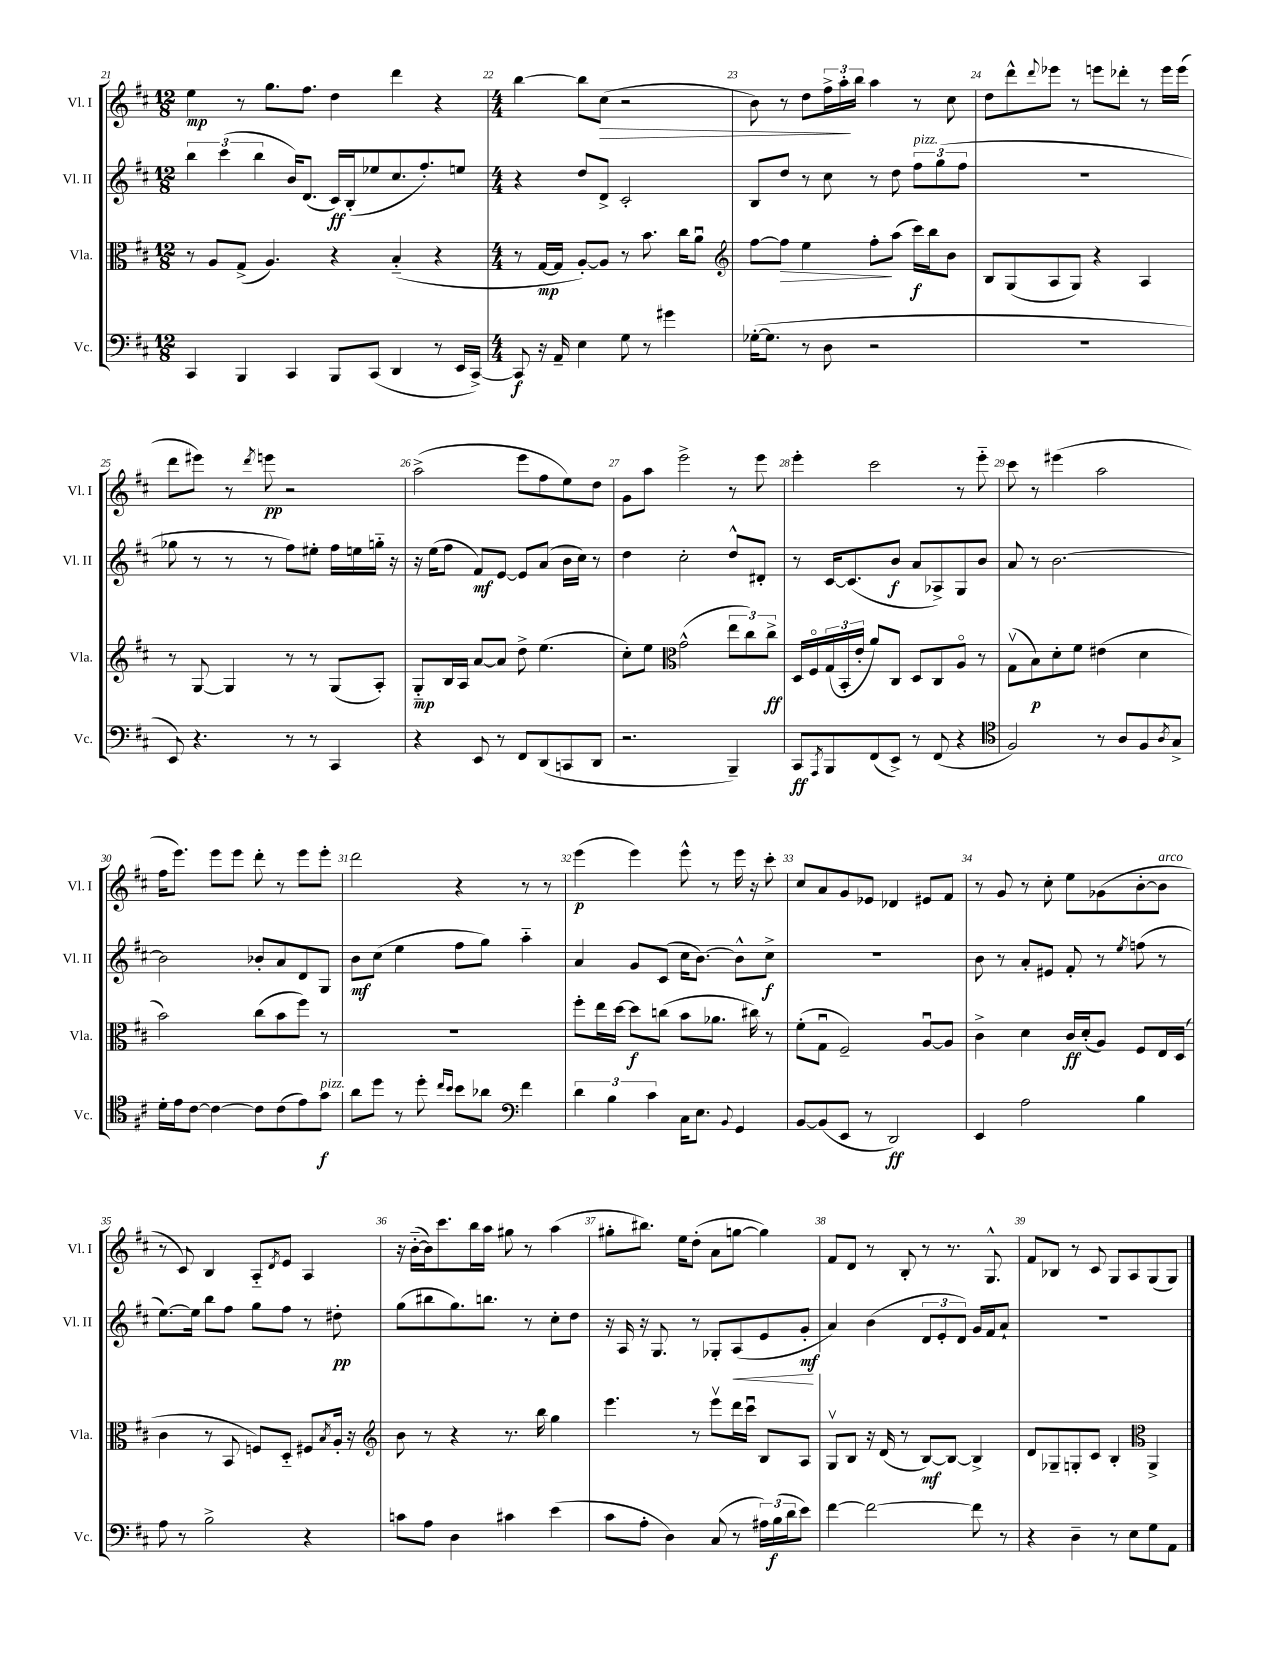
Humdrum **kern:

**kern	**dynam	**kern	**dynam	**kern	**dynam	**kern	**dynam
*part4	*part4	*part3	*part3	*part2	*part2	*part1	*part1
*staff4	*staff4	*staff3	*staff3	*staff2	*staff2	*staff1	*staff1
*I"Vc.	*	*I"Vla.	*	*I"Vl. II	*	*I"Vl. I	*
*I'Vc.	*	*I'Vla.	*	*I'Vl. II	*	*I'Vl. I	*
*clefF4	*	*clefC3	*	*clefG2	*	*clefG2	*
*k[f#c#]	*	*k[f#c#]	*	*k[f#c#]	*	*k[f#c#]	*
*M12/8	*	*M12/8	*	*M12/8	*	*M12/8	*
=21	=21	=21	=21	=21	=21	=21	=21
4CC#/	.	8r	.	6bb\	.	4ee\	mp
.	.	8A/L	.	.	.	.	.
.	.	.	.	(6ccc#\	.	.	.
4BBB/	.	(8G^/J	.	.	.	8r	.
.	.	.	.	6bb\	.	.	.
.	.	4.A/)	.	.	.	8.gg\L	.
4CC#/	.	.	.	16b/KL)	.	.	.
.	.	.	.	(8.d/J	.	8.ff#\J	.
8BBB/L	.	4r	.	16c#/LL)	ff	4dd\	.
.	.	.	.	(16B'/J	.	.	.
(8CC#/J	.	.	.	8ee-X/	.	.	.
4DD/	.	(4B/	.	8.cc#/	.	4ddd\	.
.	.	.	.	8.ff#'/)	.	.	.
8r	.	4r	.	.	.	4r	.
16EE/LL	.	.	.	8een/J	.	.	.
[16CC#^/JJ)	.	.	.	.	.	.	.
=22	=22	=22	=22	=22	=22	=22	=22
*M4/4	*	*M4/4	*	*M4/4	*	*M4/4	*
8CC#/]	f	8r	.	4r	.	[4bb\	.
16r	.	[16G/LL	mp	.	.	.	.
16AA~/	.	16G/JJ]	.	.	.	.	.
4E\	.	[8A'/L)	.	8dd/L	.	8bb\L]	.
!	!	!	!	!	!	!	!LO:HP:b
.	.	8A/J]	.	8d^/J	.	(8cc#\J	>
8G\	.	8r	.	2c#'/	.	2r	.
8r	.	8.b\	.	.	.	.	.
4g#X\	.	.	.	.	.	.	.
.	.	16cc#\KL	.	.	.	.	.
.	.	8au\J	.	.	.	.	.
=23	=23	=23	=23	=23	=23	=23	=23
*	*	*clefG2	*	*	*	*	*
([16G-X'\KL	.	[8ff#\L	.	8B/L	.	8b\)	.
8.G-\J]	.	.	.	.	.	.	.
!	!	!	!LO:HP:b	!	!	!	!
.	.	8ff#\J]	>	8dd/J	.	8r	.
8r	.	4ee\	.	8r	.	8dd\L	.
8D\	.	.	.	8cc#\	.	24ff#^\L	.
.	.	.	.	.	.	24aa'\	.
.	.	.	.	.	.	24bb\JJ	]
2r	.	8ff#'\L	.	8r	.	4aa\	.
.	.	(8aa\J	]	8dd\	.	.	.
!	!	!	!	!LO:TX:a:i:t=pizz.	!	!	!
.	.	16ccc#\LL)	f	12ff#\L	.	8r	.
.	.	16bb\J	.	.	.	.	.
.	.	.	.	(12gg\	.	.	.
.	.	8b\J	.	.	.	8cc#\	.
.	.	.	.	12ff#\J	.	.	.
=24	=24	=24	=24	=24	=24	=24	=24
1r	.	8B/L	.	1r	.	8dd\L	.
.	.	(8G/	.	.	.	8ddd^^\	.
.	.	.	.	.	.	8qqddd/	.
.	.	8A/	.	.	.	8eee-X\J	.
.	.	8G/J)	.	.	.	8r	.
.	.	4r	.	.	.	8eeen\L	.
.	.	.	.	.	.	8ddd-X'\J	.
.	.	4A/	.	.	.	8r	.
.	.	.	.	.	.	16eee\LL	.
.	.	.	.	.	.	(16eee\JJ	.
!!LO:LB:g=z
=25	=25	=25	=25	=25	=25	=25	=25
8EE/)	.	8r	.	8gg-X\	.	8ddd\L	.
4.r	.	[8G/	.	8r	.	8eee#X\J)	.
.	.	4G/]	.	8r	.	8r	.
.	.	.	.	.	.	8qddd/	.
.	.	.	.	8r	.	8eeen\	pp
8r	.	8r	.	8ff#\L)	.	2r	.
8r	.	8r	.	8ee#X'\J	.	.	.
4CC#/	.	(8G/L	.	16ff#\LL	.	.	.
.	.	.	.	16een\	.	.	.
.	.	8A'/J)	.	16ggn\JJ	.	.	.
.	.	.	.	16r	.	.	.
=26	=26	=26	=26	=26	=26	=26	=26
4r	.	8G/L	mp	16r	.	(2aa^\	.
.	.	.	.	(16ee\KL	.	.	.
.	.	16B/L	.	8ff#\J	.	.	.
.	.	16A/JJ	.	.	.	.	.
8EE/	.	[8a/L	.	8f#/L)	mf	.	.
8r	.	8a/J]	.	[8e/J	.	.	.
8FF#/L	.	8dd^\	.	8e/L]	.	8eee\L	.
(8DD/	.	(4.ee\	.	(8a/J	.	8ff#\	.
8CCn/	.	.	.	16b\LL	.	8ee\)	.
.	.	.	.	16cc#\JJ)	.	.	.
8DD/J	.	.	.	8r	.	8dd\J	.
=27	=27	=27	=27	=27	=27	=27	=27
2.r	.	8cc#'\L)	.	4dd\	.	8g\L	.
.	.	8ee\J	.	.	.	8aa\J	.
*	*	*clefC3	*	*	*	*	*
.	.	(2g^^\	.	2cc#'\	.	2eee^\	.
4BBB~/)	.	12ee\L	.	8dd^^/L	.	8r	.
.	.	12cc#\)	.	.	.	.	.
.	.	.	.	8d#X'/J	.	8eee\	.
.	.	12cc#^\J	ff	.	.	.	.
=28	=28	=28	=28	=28	=28	=28	=28
8CC#/L	ff	16D/LL	.	8r	.	4eee'\	.
.	.	16F#/	.	.	.	.	.
8qAAA/	.	.	.	.	.	.	.
8BBB/	.	(24G/	.	[16c#/KL	.	.	.
.	.	24BB'/	.	.	.	.	.
.	.	.	.	(8.c#/]	.	.	.
.	.	24e'/JJ	.	.	.	.	.
(8FF#/	.	8a/L)	.	.	.	2ccc#\	.
8EE^/J)	.	8C#/J	.	8b/J	f	.	.
8r	.	8D/L	.	8a/L	.	.	.
(8FF#/	.	8C#/	.	8A-X^/)	.	.	.
4r	.	8A/J	.	8G/	.	8r	.
.	.	8r	.	8b/J	.	8eee\	.
=29	=29	=29	=29	=29	=29	=29	=29
*clefC4	*	*	*	*	*	*	*
2F#/)	.	(8Gv\L	.	8a/	.	8ccc#\	.
.	.	8B\)	p	8r	.	8r	.
.	.	8d'\	.	[2.b\	.	(4eee#X\	.
.	.	8f#\J	.	.	.	.	.
8r	.	(4e#X\	.	.	.	2aa\	.
8A/L	.	.	.	.	.	.	.
8F#/	.	4d\	.	.	.	.	.
8qA/	.	.	.	.	.	.	.
8G^/J	.	.	.	.	.	.	.
!!LO:LB:g=z
=30	=30	=30	=30	=30	=30	=30	=30
16d'\LL	.	2b\)	.	2b\]	.	16ff#\KL	.
16e\J	.	.	.	.	.	8.eee\J)	.
[8c#\J	.	.	.	.	.	.	.
4c#\_	.	.	.	.	.	8eee\L	.
.	.	.	.	.	.	8eee\J	.
8c#\L]	.	(8cc#\L	.	8b-X'/L	.	8ddd'\	.
(8c#\	.	8b\	.	8a/	.	8r	.
8e\)	.	8ff#\J)	.	8d/	.	8eee\L	.
!LO:TX:a:i:t=pizz.	!	!	!	!	!	!	!
8g\J	f	8r	.	8G/J	.	8eee'\J	.
=31	=31	=31	=31	=31	=31	=31	=31
8a\L	.	1r	.	8b\L	mf	2ddd\	.
8dd\J	.	.	.	(8cc#\J	.	.	.
8r	.	.	.	4ee\	.	.	.
8dd'\	.	.	.	.	.	.	.
16qqcc#/LL	.	.	.	.	.	.	.
16qqb/JJ	.	.	.	.	.	.	.
8b\L	.	.	.	8ff#\L	.	4r	.
8a-X\J	.	.	.	8gg\J)	.	.	.
*clefF4	*	*	*	*	*	*	*
4f#\	.	.	.	4aa\	.	8r	.
.	.	.	.	.	.	8r	.
=32	=32	=32	=32	=32	=32	=32	=32
6d\	.	8ff#'\L	.	4a/	.	(4eee\	p
.	.	16ee\L	.	.	.	.	.
6B\	.	.	.	.	.	.	.
.	.	[16dd\JJ	.	.	.	.	.
.	.	8dd\L]	f	8g/L	.	4eee\)	.
6c#\	.	.	.	.	.	.	.
.	.	(8ccn\J	.	(8c#/J	.	.	.
16C#\KL	.	8b\L	.	16cc#\KL	.	8eee^^\	.
8.E\J	.	.	.	[8.b\J)	.	.	.
.	.	8.a-X\J	.	.	.	8r	.
8qqBB/	.	.	.	.	.	.	.
4GG/	.	.	.	8b^^\L]	.	16eee\	.
.	.	16cc#X\)	.	.	.	16r	.
.	.	8r	.	8cc#^\J	f	8ccc#'\	.
=33	=33	=33	=33	=33	=33	=33	=33
[8BB/L	.	(8f#'\L	.	1r	.	8cc#/L	.
(8BB/]	.	8Gu\J	.	.	.	8a/	.
8EE/J	.	2F#~/)	.	.	.	8g/	.
8r	.	.	.	.	.	8e-X/J	.
2DD/)	ff	.	.	.	.	4d-X/	.
.	.	[8Au/L	.	.	.	8e#X/L	.
.	.	8A/J]	.	.	.	8f#/J	.
=34	=34	=34	=34	=34	=34	=34	=34
4EE/	.	4c#^\	.	8b\	.	8r	.
.	.	.	.	8r	.	8g/	.
2A\	.	4d\	.	8a'/L	.	8r	.
.	.	.	.	8e#X/J	.	8cc#'\	.
.	.	16c#/LL	ff	8f#'/	.	8ee\L	.
.	.	(16d'/J	.	.	.	.	.
.	.	8A/J)	.	8r	.	(8g-X\	.
.	.	.	.	8qee/	.	.	.
4B\	.	8F#/L	.	(8ffn\	.	[8b'\	.
!	!	!	!	!	!	!LO:TX:a:i:t=arco	!
.	.	16E/L	.	8r	.	8b\J]	.
.	.	(16D/JJ	.	.	.	.	.
!!LO:LB:g=z
=35	=35	=35	=35	=35	=35	=35	=35
8A\	.	4c#\	.	[8.ee\L)	.	8r	.
8r	.	.	.	.	.	8c#/)	.
.	.	.	.	16ee\Jk]	.	.	.
2B^\	.	8r	.	8bb\L	.	4B/	.
.	.	8BB/	.	8ff#\J	.	.	.
.	.	8Fn/L)	.	8gg\L	.	8A/L	.
.	.	.	.	.	.	8qd/	.
.	.	8D/J	.	8ff#\J	.	8e/J	.
4r	.	8F#X/L	.	8r	.	4A/	.
.	.	8qB/	.	.	.	.	.
.	.	16A'/Jk	.	8dd#X'\	pp	.	.
.	.	16r	.	.	.	.	.
=36	=36	=36	=36	=36	=36	=36	=36
*	*	*clefG2	*	*	*	*	*
8cn\L	.	8b\	.	(8gg\L	.	16r	.
.	.	.	.	.	.	([16b\LL	.
8A\J	.	8r	.	8bb#X\	.	16b\J])	.
.	.	.	.	.	.	8.ccc#\	.
4D\	.	4r	.	8.gg\)	.	.	.
.	.	.	.	.	.	16bb\L	.
.	.	.	.	8.bbn\J	.	16aa\JJ	.
4c#X\	.	8.r	.	.	.	8gg#X\	.
.	.	.	.	8r	.	8r	.
.	.	16bb\	.	.	.	.	.
(4e\	.	4gg\	.	8cc#'\L	.	(4aa\	.
.	.	.	.	8dd\J	.	.	.
=37	=37	=37	=37	=37	=37	=37	=37
8c#\L	.	4.eee\	.	16r	.	8gg#X'\L	.
.	.	.	.	16A/	.	.	.
8A'\J	.	.	.	16r	.	8.bb#X\J)	.
.	.	.	.	8.G/	.	.	.
4D\)	.	.	.	.	.	.	.
.	.	.	.	.	.	16ee\KL	.
.	.	8r	.	8r	.	(8dd'\J	.
(8C#/	.	8eeev\L	.	8G-X'/L	.	8a\L	.
!	!	!	!	!	!LO:HP:b	!	!
8r	.	16ddd\L	.	(8A/	<	[8ggn\J	.
.	.	16ccc#u\JJ	.	.	.	.	.
24A#X\LL)	.	8B/L	.	8e/	.	4gg\])	.
(24B\	f	.	.	.	.	.	.
24d\J	.	.	.	.	.	.	.
8e\J)	.	8A/J	.	8g'/J	mf	.	.
.	.	.	.	.	[	.	.
=38	=38	=38	=38	=38	=38	=38	=38
[4f#\	.	8Gv/L	.	4a/)	.	8f#/L	.
.	.	8B/J	.	.	.	8d/J	.
2f#\_	.	16r	.	(4b\	.	8r	.
.	.	(16d/	.	.	.	.	.
.	.	8r	.	.	.	8B'/	.
.	.	[8B/L)	mf	12d/L	.	8r	.
.	.	.	.	12e'/	.	.	.
.	.	8B/J_	.	.	.	8.r	.
.	.	.	.	12d/J)	.	.	.
8f#\]	.	4B^/]	.	16g/LL	.	.	.
.	.	.	.	16f#/J	.	8.G^^/	.
8r	.	.	.	8a`/J	.	.	.
=39	=39	=39	=39	=39	=39	=39	=39
4r	.	8d/L	.	1r	.	8f#/L	.
.	.	8G-X~/	.	.	.	8B-X/J	.
4D~\	.	8Gn'/	.	.	.	8r	.
.	.	8c#/J	.	.	.	8c#/	.
8r	.	4B'/	.	.	.	8G/L	.
8E\L	.	.	.	.	.	8A/	.
*	*	*clefC3	*	*	*	*	*
8G\	.	4AA^/	.	.	.	(8G/	.
8AA\J	.	.	.	.	.	8G/J)	.
==	==	==	==	==	==	==	==
*-	*-	*-	*-	*-	*-	*-	*-
